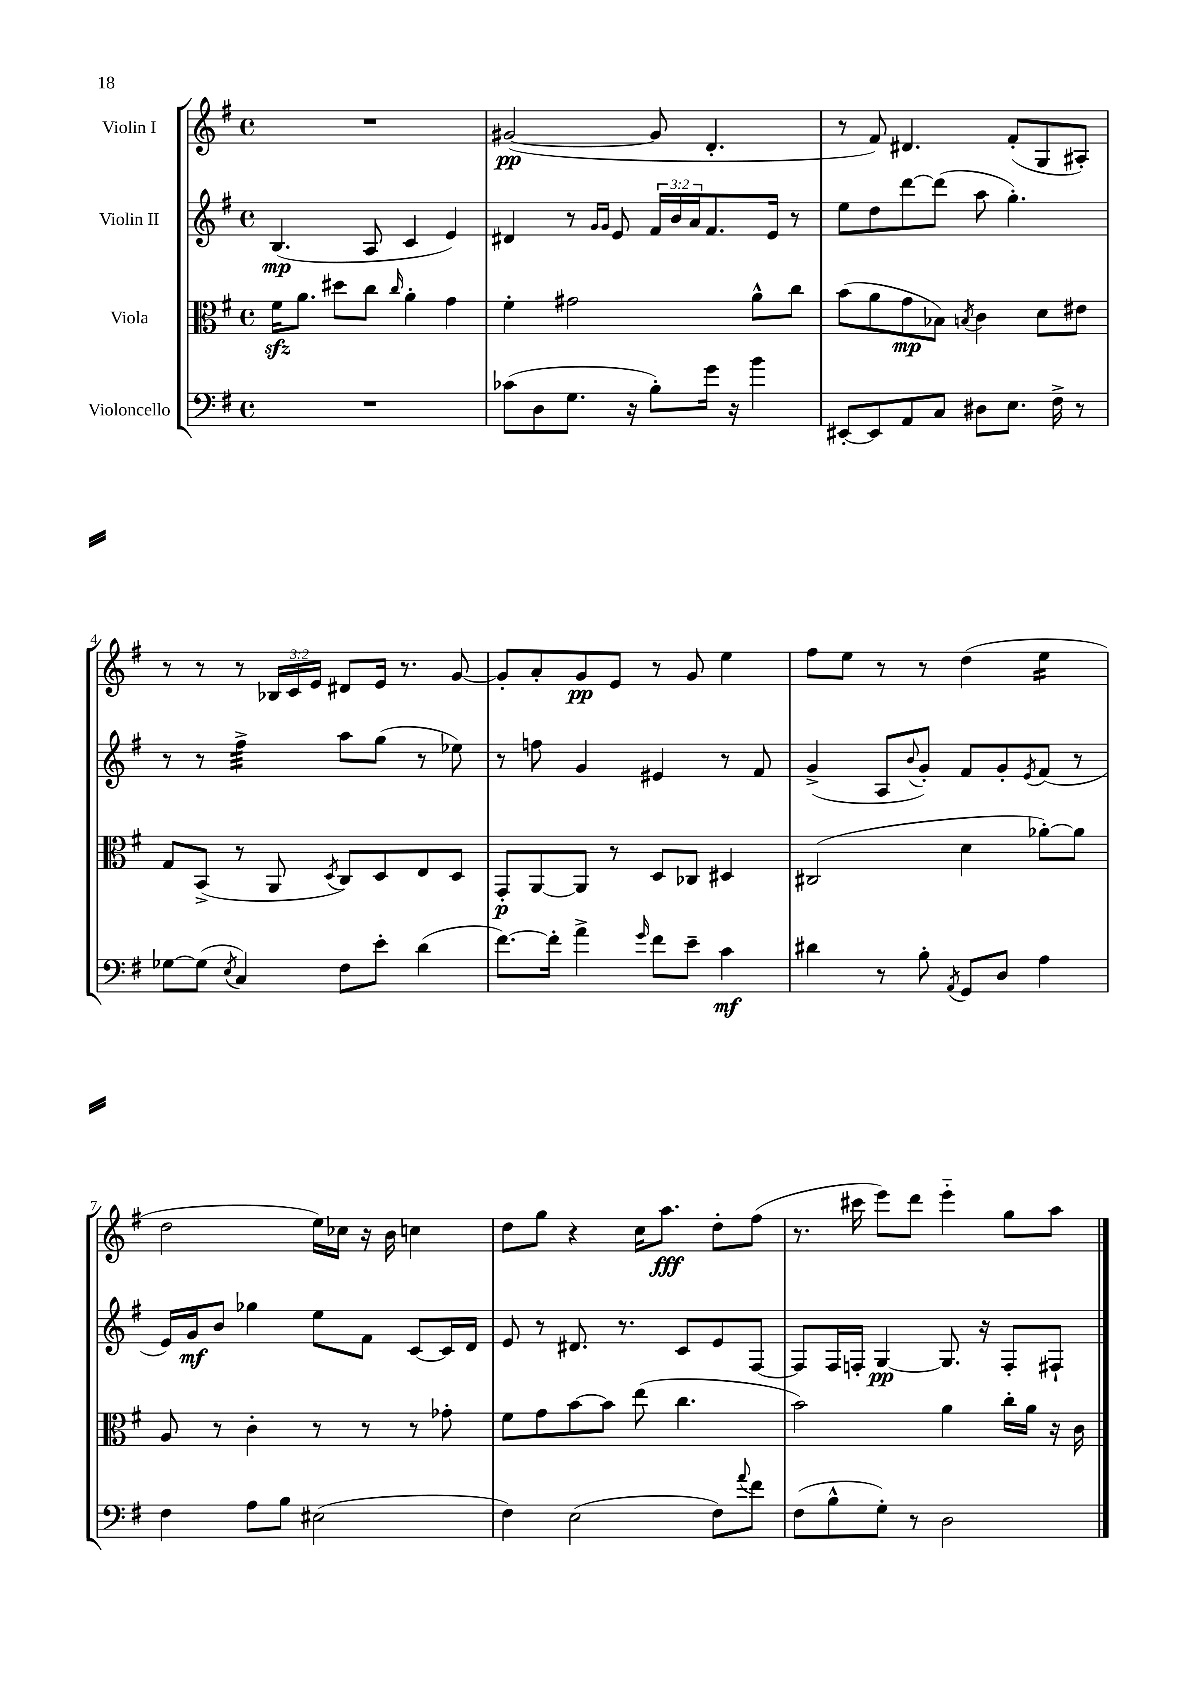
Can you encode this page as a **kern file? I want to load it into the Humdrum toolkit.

**kern	**kern	**kern	**kern
*staff4	*staff3	*staff2	*staff1
*clefF4	*clefC3	*clefG2	*clefG2
*k[f#]	*k[f#]	*k[f#]	*k[f#]
*M4/4	*M4/4	*M4/4	*M4/4
*met(c)	*met(c)	*met(c)	*met(c)
1r	16f#	(4.B	1r
.	8.a	.	.
.	8dd#	.	.
.	8cc	8A	.
.	16qqcc	.	.
.	4a'	4c	.
.	4g	4e)	.
=	=	=	=
(8c-	4f#'	4d#	([2g#
8D	.	.	.
8.G	2g#	8r	.
.	.	16qqg	.
.	.	16qqg	.
.	.	8e	.
16r	.	.	.
8B')	.	24f#	8g#]
.	.	24b	.
.	.	24a	.
16g	.	8.f#	4.d'
16r	.	.	.
4b	8a^^	.	.
.	.	16e	.
.	8cc	8r	.
=	=	=	=
[8EE#'	(8b	8ee	8r
8EE#]	8a	8dd	8f#)
8AA	8g	[8ddd	4.d#
8C	8B-)	(8ddd]	.
.	8qB	.	.
8D#	4c	8aa	.
8.E	.	4.gg')	(8f#'
.	8d	.	8G
16F#^	.	.	.
8r	8e#	.	8A#')
=	=	=	=
[8G-	8G	8r	8r
(8G-]	(8BB^	8r	8r
8qE	.	.	.
4C)	8r	4ff#^	8r
.	8AA	.	24B-
.	.	.	24c
.	.	.	24e
.	8qD	.	.
8F#	8C)	8aa	8d#
8e'	8D	(8gg	16e
.	.	.	8.r
(4d	8E	8r	.
.	8D	8ee-)	[8g
=	=	=	=
[8.f#)	8GG'	8r	8g']
.	[8AA	8ff	8a'
16f#']	.	.	.
4a^	8AA]	4g	8g
.	8r	.	8e
16qqg	.	.	.
8f#	8D	4e#	8r
8e~	8C-	.	8g
4c	4D#	8r	4ee
.	.	8f#	.
=	=	=	=
4d#	(2C#	(4g^	8ff#
.	.	.	8ee
8r	.	8A	8r
.	.	8qqb	.
8B'	.	8g')	8r
8qAA	.	.	.
8GG	4d	8f#	(4dd
8D	.	8g'	.
.	.	8qe	.
4A	[8a-')	(8f#	4ee
.	8a-]	8r	.
=	=	=	=
4F#	8A	16e)	2dd
.	.	16g	.
.	8r	8b	.
8A	4c'	4gg-	.
8B	.	.	.
(2E#	8r	8ee	16ee)
.	.	.	16cc-
.	8r	8f#	16r
.	.	.	16b
.	8r	[8c	4cc
.	8g-'	16c]	.
.	.	16d	.
=	=	=	=
4F#)	8f#	8e	8dd
.	8g	8r	8gg
(2E	[8b	8.d#	4r
.	8b]	.	.
.	.	8.r	.
.	(8ee	.	16cc
.	.	.	8.aa
.	4.cc	8c	.
8F#)	.	8e	8dd'
8qqa	.	.	.
8f#	.	[8F#	(8ff#
=	=	=	=
(8F#	2b)	8F#]	8.r
8B^^	.	16F#	.
.	.	16F'	16ccc#
8G')	.	[4G	8eee)
8r	.	.	8ddd
2D	4a	8.G]	4eee'~
.	.	16r	.
.	16cc'	8F'	8gg
.	16a	.	.
.	16r	8F#`	8aa
.	16c	.	.
==	==	==	==
*-	*-	*-	*-
